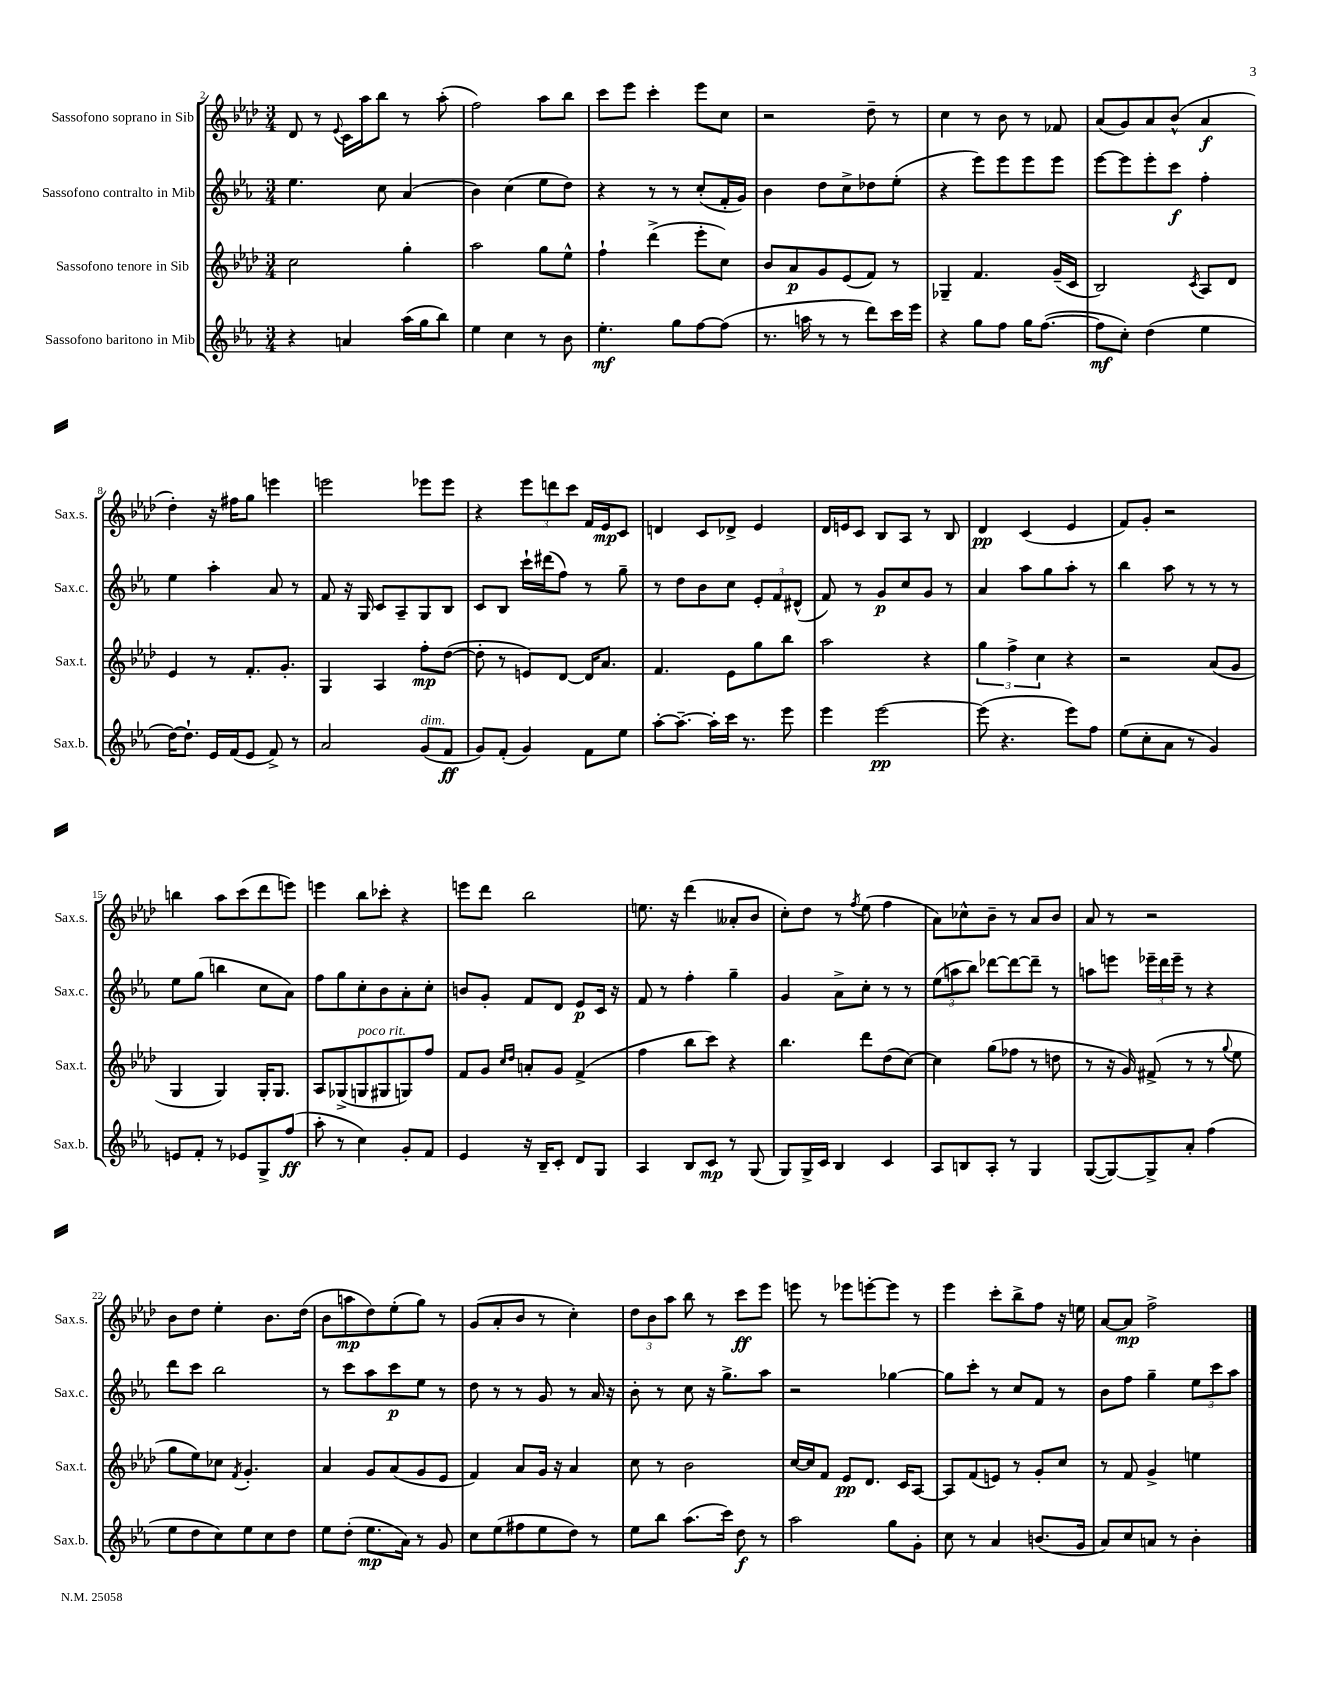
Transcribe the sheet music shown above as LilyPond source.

<<
\new StaffGroup <<
\new Staff = "s0" \with { instrumentName = "Sassofono soprano in Sib" shortInstrumentName = "Sax.s." } {
    \clef treble \key aes \major \numericTimeSignature \time 3/4
    des'8 r8 \appoggiatura { ees'8 } c'16 aes''16 bes''8 r8 aes''8-.( |
    f''2) aes''8 bes''8 |
    c'''8 ees'''8 c'''4-. ees'''8 c''8 |
    r2 des''8-- r8 |
    c''4 r8 bes'8 r8 fes'8 |
    aes'8( g'8) aes'8 bes'8-^( aes'4\f |
    des''4-.) r16 fis''16 g''8 e'''4 |
    e'''2 ees'''8 ees'''8 |
    r4 \tuplet 3/2 { ees'''8 d'''8 c'''8 } f'16 ees'16\mp c'8 |
    d'4 c'8 des'8-> ees'4 |
    des'16 e'16 c'8 bes8 aes8 r8 bes8 |
    des'4\pp c'4( ees'4 |
    f'8) g'8-. r2 |
    b''4 aes''8 c'''8( des'''8 e'''8) |
    e'''4 bes''8 ces'''8-. r4 |
    e'''8 des'''8 bes''2 |
    e''8. r16 des'''4( aeses'8-. bes'8 |
    c''8-.) des''8 r8 \acciaccatura { f''8 } ees''8( f''4 |
    aes'8) ces''8-^ bes'8-- r8 aes'8 bes'8 |
    aes'8 r8 r2 |
    bes'8 des''8 ees''4-. bes'8. des''16( |
    bes'8 a''8\mp des''8) ees''8-.( g''8) r8 |
    g'8( aes'8-. bes'8 r8 c''4-.) |
    \tuplet 3/2 { des''8 bes'8 aes''8 } bes''8 r8 c'''8\ff ees'''8 |
    e'''8 r8 ees'''8 e'''8~-. e'''8 r8 |
    ees'''4 c'''8-. bes''8-> f''8 r16 e''16 |
    aes'8~ aes'8\mp f''2-> \bar "|." |
}
\new Staff = "s1" \with { instrumentName = "Sassofono contralto in Mib" shortInstrumentName = "Sax.c." } {
    \clef treble \key ees \major \numericTimeSignature \time 3/4
    ees''4. c''8 aes'4( |
    bes'4) c''4( ees''8 d''8) |
    r4 r8 r8 c''8-.( f'16-. g'16) |
    bes'4 d''8 c''8-> des''8 ees''8-.( |
    r4 ees'''8) ees'''8 ees'''8 ees'''8 |
    ees'''8~ ees'''8 ees'''8-. c'''8\f f''4-. |
    ees''4 aes''4-. aes'8 r8 |
    f'8 r16 g16 c'8 aes8-- g8 bes8 |
    c'8 bes8 c'''16-! dis'''16( f''8) r8 g''8-- |
    r8 d''8 bes'8 c''8 \tuplet 3/2 { ees'8-. f'8 dis'8-^( } |
    f'8) r8 g'8\p c''8 g'8 r8 |
    aes'4 aes''8 g''8 aes''8-. r8 |
    bes''4 aes''8 r8 r8 r8 |
    ees''8 g''8( b''4 c''8 aes'8) |
    f''8 g''8 c''8-. bes'8 aes'8-. c''8-. |
    b'8 g'8-. f'8 d'8 ees'8\p c'16 r16 |
    f'8 r8 f''4-. g''4-- |
    g'4 aes'8-> c''8-. r8 r8 |
    \tuplet 3/2 { ees''8( a''8 bes''8) } des'''8~ des'''8~ des'''8-- r8 |
    a''8 e'''8 \tuplet 3/2 { ees'''16-- d'''16 ees'''16-- } r8 r4 |
    d'''8 c'''8 bes''2 |
    r8 c'''8 aes''8 c'''8\p ees''8 r8 |
    d''8 r8 r8 g'8 r8 aes'16 r16 |
    bes'8-. r8 c''8 r16 g''8.-> aes''8 |
    r2 ges''4~ |
    ges''8 c'''8-. r8 c''8 f'8 r8 |
    bes'8 f''8 g''4-- \tuplet 3/2 { ees''8 c'''8 aes''8 } \bar "|." |
}
\new Staff = "s2" \with { instrumentName = "Sassofono tenore in Sib" shortInstrumentName = "Sax.t." } {
    \clef treble \key aes \major \numericTimeSignature \time 3/4
    c''2 g''4-. |
    aes''2 g''8 ees''8-^ |
    f''4-! des'''4->( ees'''8-. c''8) |
    bes'8 aes'8\p g'8 ees'8( f'8) r8 |
    ges4-- f'4. g'16--( c'16 |
    bes2) \acciaccatura { c'8 } aes8 des'8 |
    ees'4 r8 f'8.-. g'8.-. |
    g4 aes4 f''8-.\mp des''8~( |
    des''8-. r8 e'8) des'8~ des'16 aes'8. |
    f'4. ees'8 g''8 bes''8 |
    aes''2 r4 |
    \tuplet 3/2 { g''4 f''4-> c''4 } r4 |
    r2 aes'8( g'8 |
    g4 g4) g16-. g8. |
    aes8 ges8->( g8^\markup { \italic "poco rit." } gis8 g8) f''8 |
    f'8 g'8 \grace { c''16 des''16 } a'8-. g'8 f'4->( |
    f''4 bes''8 c'''8) r4 |
    bes''4. des'''8 des''8( c''8~) |
    c''4 g''8( fes''8 r8 d''8 |
    r8 r16 g'16) fis'8->( r8 r8 \appoggiatura { g''8 } ees''8 |
    g''8 ees''8) ces''8 \acciaccatura { f'8 } g'4.-. |
    aes'4 g'8 aes'8( g'8 ees'8 |
    f'4) aes'8 g'16 r16 aes'4 |
    c''8 r8 bes'2 |
    c''16~ c''16 f'8 ees'8\pp des'8. c'16 aes8~ |
    aes8 f'8( e'8) r8 g'8-. c''8 |
    r8 f'8 g'4-> e''4 \bar "|." |
}
\new Staff = "s3" \with { instrumentName = "Sassofono baritono in Mib" shortInstrumentName = "Sax.b." } {
    \clef treble \key ees \major \numericTimeSignature \time 3/4
    r4 a'4 aes''16( g''16 bes''8) |
    ees''4 c''4 r8 bes'8 |
    ees''4.-.\mf g''8 f''8~ f''8( |
    r8. a''16 r8 r8 d'''8) c'''16 ees'''16 |
    r4 g''8 f''8 g''16 f''8.~( |
    f''8\mf c''8-.) d''4( ees''4 |
    d''16~) d''8.-! ees'16 f'16( ees'8 f'8->) r8 |
    aes'2 g'8^\markup { \italic "dim." }( f'8\ff |
    g'8) f'8-.( g'4) f'8 ees''8 |
    aes''8~-. aes''8.~-- aes''16-. c'''16 r8. ees'''8 |
    ees'''4 ees'''2~\pp |
    ees'''8( r4. ees'''8) f''8 |
    ees''8( c''8-. aes'8 r8 g'4) |
    e'8 f'8-. r8 ees'8 g8-> f''8\ff( |
    aes''8-. r8 c''4) g'8-. f'8 |
    ees'4 r16 bes16-- c'8-. d'8 g8 |
    aes4 bes8 c'8\mp r8 g8( |
    g8) g16-> c'16 bes4 c'4 |
    aes8 b8 aes8-. r8 g4 |
    g8~( g8~) g8-> aes'8-. f''4( |
    ees''8 d''8 c''8) ees''8 c''8 d''8 |
    ees''8 d''8-.( ees''8.\mp aes'16) r8 g'8 |
    c''8 ees''8( fis''8 ees''8 d''8) r8 |
    ees''8 bes''8 aes''8.( c'''16) d''8\f r8 |
    aes''2 g''8 g'8-. |
    c''8 r8 aes'4 b'8.( g'16 |
    aes'8) c''8 a'8 r8 bes'4-. \bar "|." |
}
>>
>>
\layout { \context { \Score currentBarNumber = #2 } }
